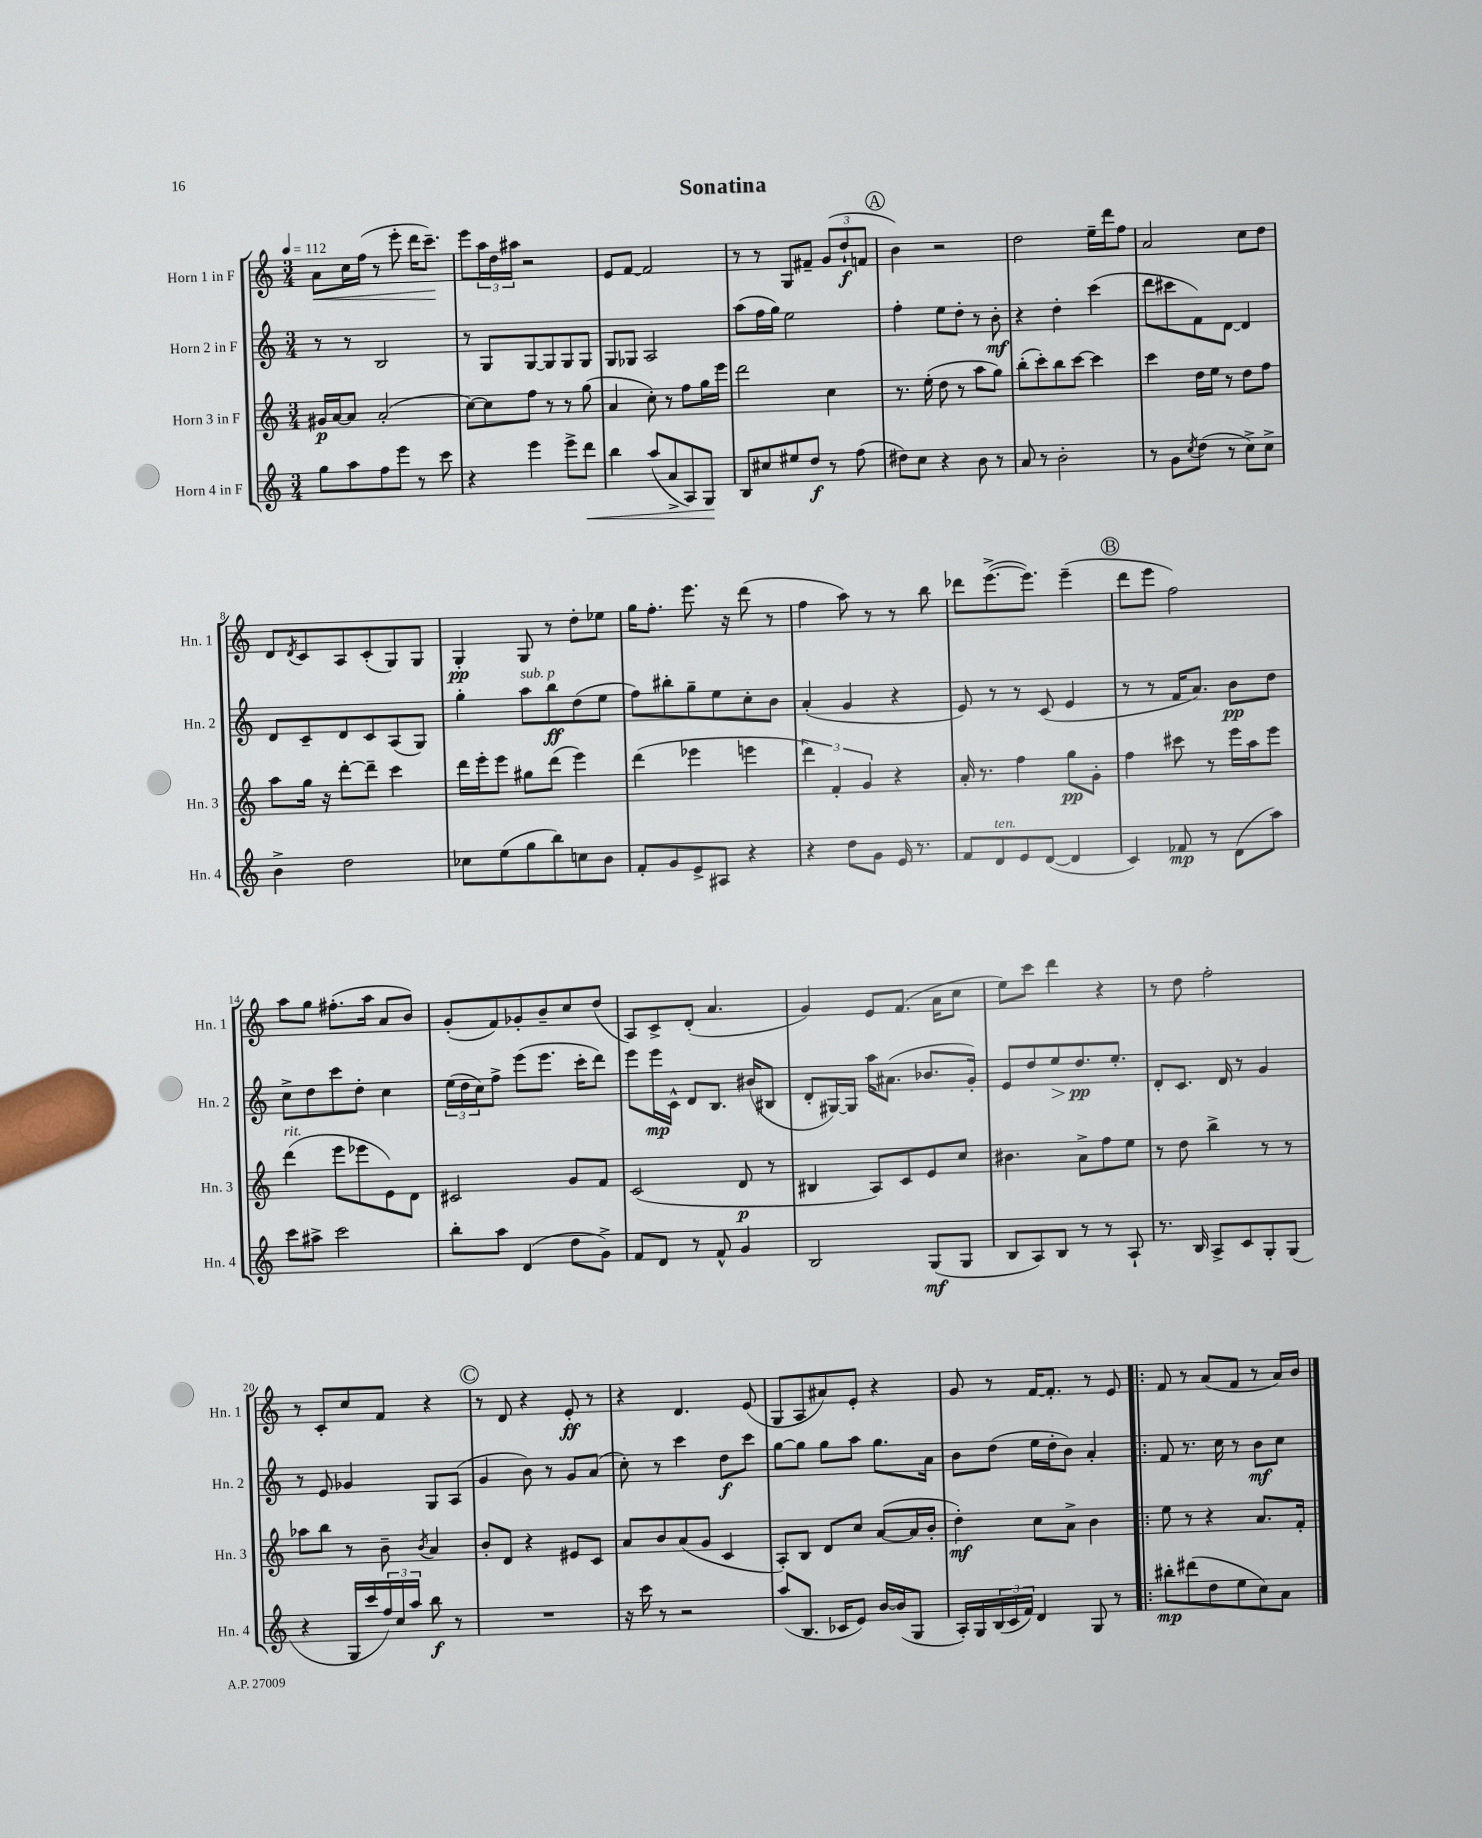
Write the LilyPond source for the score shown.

\header { title = "Sonatina" }
<<
\new StaffGroup <<
\new Staff = "s0" \with { instrumentName = "Horn 1 in F" shortInstrumentName = "Hn. 1" } {
    \clef treble \key c \major \numericTimeSignature \time 3/4 \tempo 4 = 112
    a'8\< c''16 f''16( r8 e'''8-. d'''16 c'''8.--\!) |
    e'''8 \tuplet 3/2 { a''16 d''16 ais''16 } r2 |
    e'8 f'8~ f'2 |
    r8 r8 g8 fis'8-- \tuplet 3/2 { g'8( d''8-!\f f'8 } |
    \mark \markup { \circle "A" } b'4) r2 |
    d''2 e''16-- d'''16 f''8 |
    a'2 c''8 d''8 |
    d'8 \acciaccatura { d'8 } c'8 a8 c'8-.( g8) g8 |
    g4-.\pp g8 r8 d''8-. ees''8 |
    g''16 f''8.-. e'''8. r16 d'''8( r8 |
    f''4 a''8) r8 r8 b''8 |
    des'''8 e'''8.~->( e'''8.) e'''4--( |
    \mark \markup { \circle "B" } d'''8 e'''8 f''2) |
    a''8 g''8 fis''8.-.( a''16 a'8 b'8) |
    g'8-.( f'8) ges'8-. b'8-- c''8 d''8( |
    a8) c'8-> d'8-.( a'4. |
    g'4) e'8 f'8.( a'16 c''8 |
    e''8) c'''8 d'''4 r4 |
    r8 d''8 f''2-. |
    r8 c'8-. c''8 f'8 r4 |
    \mark \markup { \circle "C" } r8 d'8 r4 e'8-.\ff r8 |
    r4 d'4. e'8( |
    g8 a8 ais'8) e'8-. r4 |
    g'8 r8 f'16~ f'8.-. r8 e'8 |
    \bar ".|:" f'8 r8 a'8( f'8 r8 a'16) b'16 \bar "|." |
}
\new Staff = "s1" \with { instrumentName = "Horn 2 in F" shortInstrumentName = "Hn. 2" } {
    \clef treble \key c \major \numericTimeSignature \time 3/4
    r8 r8 b2 |
    r8 g8 g8~ g8 g8 g8 |
    g8 ges8 a2 |
    a''8( f''16 g''16) e''2 |
    \mark \markup { \circle "A" } f''4-. e''8 d''8-. r8 b'8-.\mf |
    r4 d''4-. c'''4( |
    d'''8 cis'''8 f'8) d'8~ d'4 |
    d'8 c'8-- d'8 c'8 a8( g8) |
    g''4-. a''8^\markup { \italic "sub. p" } b''8\ff d''8( e''8 |
    f''8) bis''8-. g''8-- e''8 c''8-. b'8 |
    a'4-.( g'4 r4 |
    e'8) r8 r8 c'8( e'4 |
    \mark \markup { \circle "B" } r8 r8 f'16 a'8.) b'8\pp d''8 |
    c''8-> d''8 c'''8 d''8-. c''4 |
    \tuplet 3/2 { e''16( d''16 c''16) } f''8-> e'''8( e'''8. c'''16-. d'''8) |
    e'''8 e'''16\mp c'16-^ d'8 b8. bis'16( bis8 |
    d'8-. gis16~) gis16 a''16 ais'8.( bes'8. g'16-.) |
    e'8 d''8 e''8\> d''8.\pp\! e''8.-. |
    d'8-. c'8. d'16 r8 g'4 |
    r8 e'8 ges'4 g8 a8( |
    \mark \markup { \circle "C" } g'4 b'8) r8 g'8 a'8( |
    c''8-.) r8 c'''4 d''8\f c'''8 |
    g''8~ g''8 g''8 a''8 g''8. a'16 |
    b'8 d''8( e''16 d''16-. b'8) a'4-. |
    \bar ".|:" f'8 r8. c''16 r8 b'8\mf c''8 \bar "|." |
}
\new Staff = "s2" \with { instrumentName = "Horn 3 in F" shortInstrumentName = "Hn. 3" } {
    \clef treble \key c \major \numericTimeSignature \time 3/4
    gis'16\p a'16~ a'8 a'2-.( |
    c''8~) c''8 f''8 r8 r8 g''8( |
    a'4 c''8-.) r8 f''8 g''16 e'''16 |
    d'''2 c''4 |
    \mark \markup { \circle "A" } r8. e''16-.( d''8 r8 a''8 g''8) |
    b''8-.( c'''8-.) b''8 c'''8~ c'''4 |
    c'''4 d''16 e''16 r8 d''8 f''8 |
    a''8 g''16 r16 d'''8~-. d'''8-- c'''4 |
    d'''16 e'''16-. e'''8 gis''8 d'''8( e'''4) |
    d'''4( ees'''4 e'''4 |
    \tuplet 3/2 { d'''4) f'4-. g'4 } r4 |
    a'16-. r8. f''4 g''8\pp g'8-. |
    \mark \markup { \circle "B" } f''4 cis'''8 r8 e'''16 a''16 e'''8 |
    d'''4^\markup { \italic "rit." }( e'''8 ees'''8 e'8) d'8 |
    cis'2 g'8 f'8 |
    c'2( d'8\p r8 |
    bis4 a8) c'8 e'8 c''8 |
    bis'4. a'8-> f''8 e''8 |
    r8 d''8 b''4-> r8 r8 |
    aes''8 b''8 r8 b'8-- \acciaccatura { b'8 } a'4 |
    \mark \markup { \circle "C" } b'8-. d'8 r4 eis'8 c'8 |
    a'8 b'8 a'8( g'8 c'4 |
    a8-.) b8 d'8 c''8 a'8~( a'16 b'16-. |
    d''4-.\mf) c''8 a'8-> b'4 |
    \bar ".|:" e''8 r8 r4 a'8. f'16-. \bar "|." |
}
\new Staff = "s3" \with { instrumentName = "Horn 4 in F" shortInstrumentName = "Hn. 4" } {
    \clef treble \key c \major \numericTimeSignature \time 3/4
    g''8 a''8 f''8 e'''8 r8 c'''8 |
    r4 e'''4 e'''8-> d'''8\< |
    b''4 a''8( a'8-> a8) g8\! |
    b8 cis''8 eis''8 d''8\f r8 f''8( |
    \mark \markup { \circle "A" } dis''8) c''8 r4 b'8 r8 |
    a'8 r8 b'2-. |
    r8 g'8 \acciaccatura { c''8 } d''8( r8 c''8->) c''8-> |
    b'4-> d''2 |
    ces''8 e''8( g''8 b''8) c''8 b'8 |
    f'8-. g'8 e'8-> ais8 r4 |
    r4 d''8 g'8 e'16 r8. |
    f'8 d'8^\markup { \italic "ten." } e'8 d'8~( d'4 |
    \mark \markup { \circle "B" } c'4) fes'8\mp r8 d'8( a''8) |
    c'''8 ais''8-> c'''2 |
    b''8-. a''8 d'4( d''8 g'8->) |
    f'8 d'8 r8 f'8-^ g'4 |
    b2 g8\mf( g8 |
    b8 a8) b8 r8 r8 a8-! |
    r8. b16 a8-> c'8 g8-. g8( |
    r4 g16 c'''16 \tuplet 3/2 { f''16) c''16 a''16 } b''8\f r8 |
    \mark \markup { \circle "C" } R2. |
    r16 c'''16 r8 r2 |
    a''8( b8. ces'16 e'8) b'16~ b'16( g8 |
    a16-.) g16 \tuplet 3/2 { b16( c'16 f'16) } d'4 g8 r8 |
    \bar ".|:" bis''8-.\mp dis'''8( d''8 e''8 c''8) a'8 \bar "|." |
}
>>
>>
